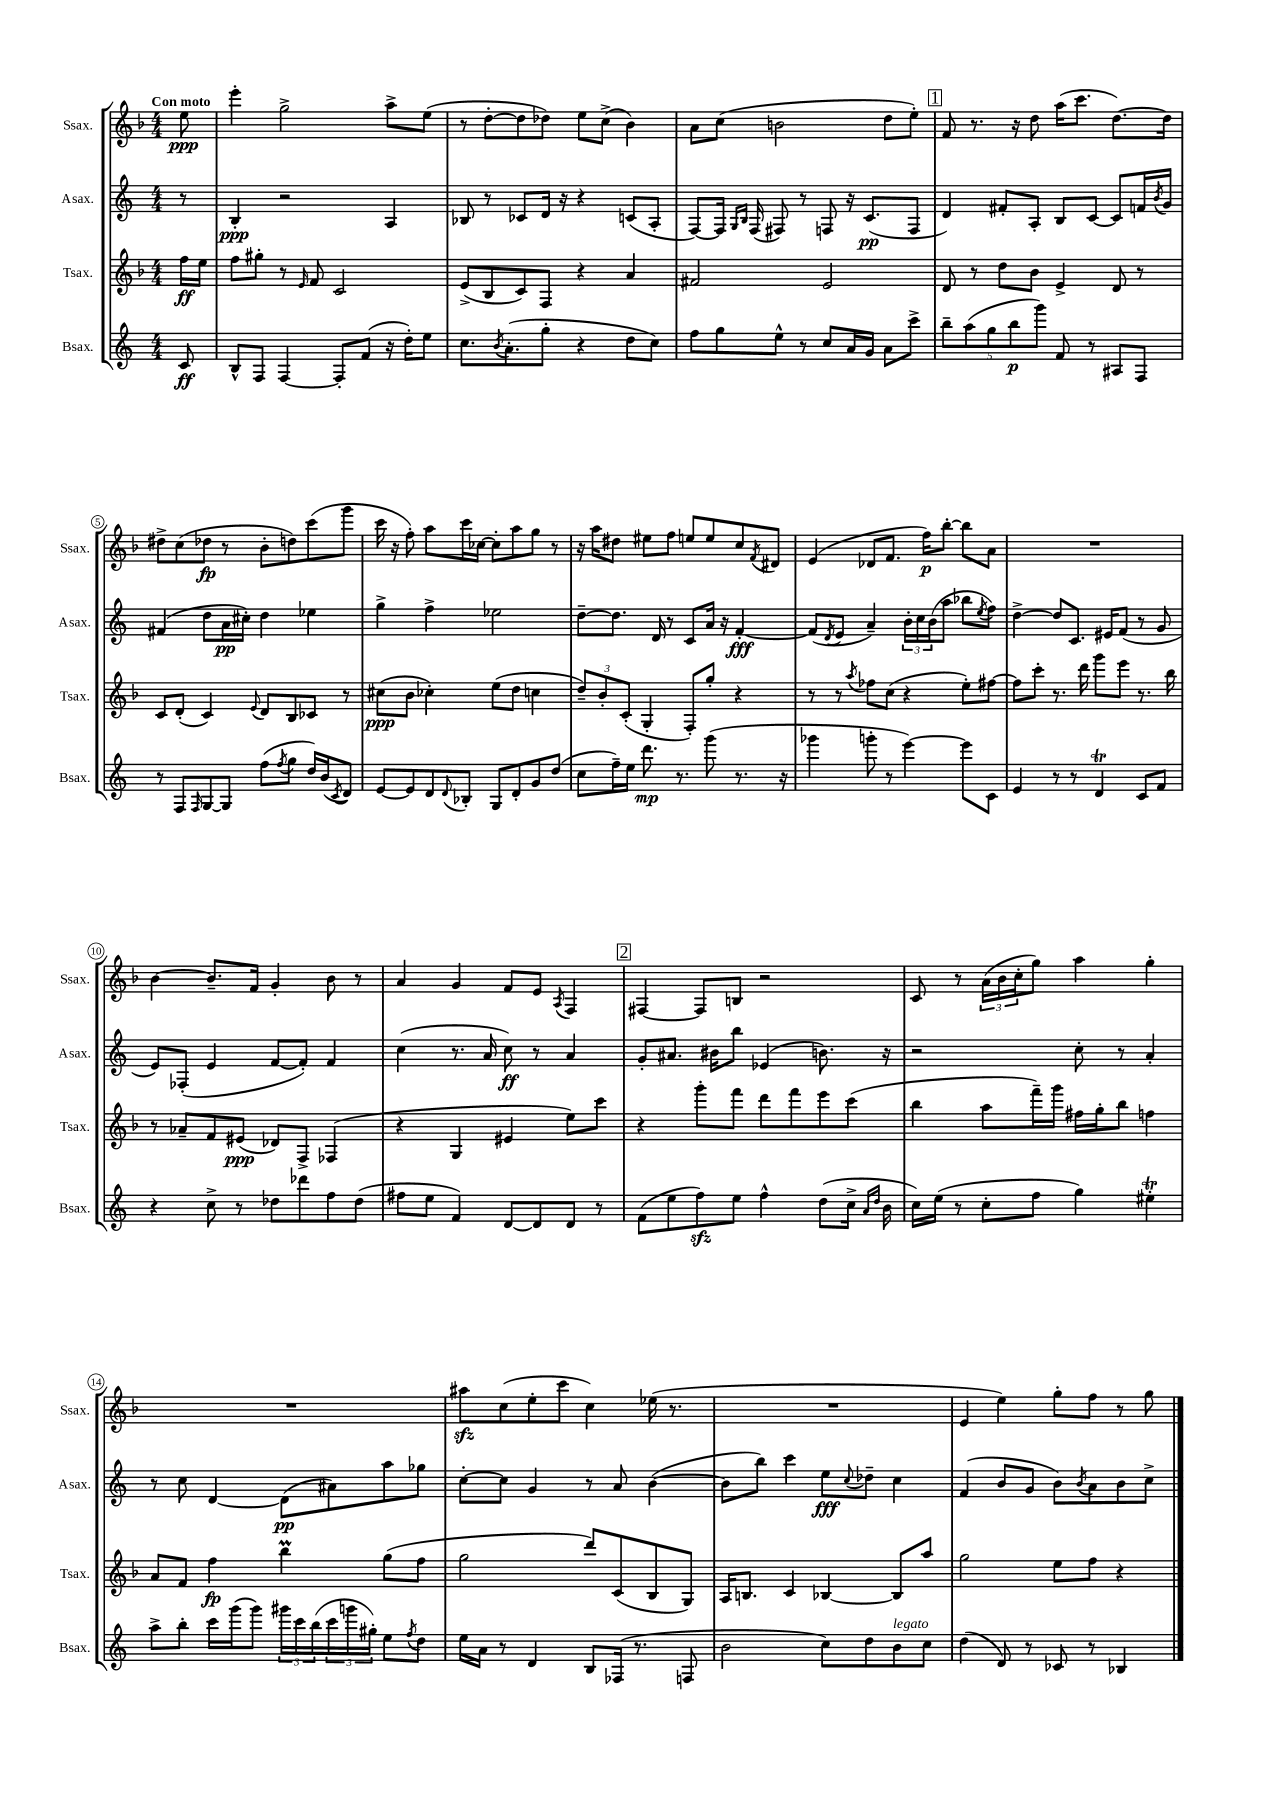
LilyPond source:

<<
\new StaffGroup <<
\new Staff = "s0" \with { instrumentName = "Ssax." shortInstrumentName = "Ssax." } {
    \clef treble \key f \major \numericTimeSignature \time 4/4 \partial 8 \tempo "Con moto"
    e''8\ppp |
    e'''4-. g''2-> a''8-> e''8( |
    r8 d''8~-. d''8 des''8) e''8 c''8->( bes'4) |
    a'8 c''8( b'2 d''8 e''8-.) |
    \mark \markup { \box "1" } f'8 r8. r16 d''8 a''16( c'''8. d''8.~) d''16 |
    dis''8-> c''8( des''8\fp r8 bes'8-. d''8) c'''8( g'''8 |
    c'''16 r16 f''8-.) a''8 c'''16 ces''16~ ces''8-. a''8 g''8 r8 |
    r16 a''16 dis''8 eis''8 f''8 e''8 e''8 c''8 \acciaccatura { f'8 } dis'8 |
    e'4( des'8 f'8. f''16\p) bes''8~-. bes''8 a'8 |
    R1 |
    bes'4~ bes'8.-- f'16 g'4-. bes'8 r8 |
    a'4 g'4 f'8 e'8 \acciaccatura { a8 } f4 |
    \mark \markup { \box "2" } fis4~ fis8 b8 r2 |
    c'8 r8 \tuplet 3/2 { a'16( bes'16 c''16-. } g''8) a''4 g''4-. |
    R1 |
    ais''8\sfz c''8( e''8-. c'''8 c''4) ees''16( r8. |
    R1 |
    e'4 e''4) g''8-. f''8 r8 g''8 \bar "|." |
}
\new Staff = "s1" \with { instrumentName = "Asax." shortInstrumentName = "Asax." } {
    \clef treble \key c \major \numericTimeSignature \time 4/4 \partial 8
    r8 |
    b4-.\ppp r2 a4 |
    bes8 r8 ces'8 d'16 r16 r4 c'8( a8-. |
    f8~) f16 \grace { g16 b16 } f16( fis8) r8 f8 r16 c'8.\pp( f8 |
    \mark \markup { \box "1" } d'4) fis'8-. a8-. b8 c'8~ c'8 f'16 \acciaccatura { b'8 } g'16 |
    fis'4( d''8 a'16\pp cis''16-.) d''4 ees''4 |
    g''4-> f''4-> ees''2 |
    d''8~-- d''8. d'16 r8 c'8 a'16 r16 f'4~-.\fff |
    f'8( \acciaccatura { d'8 } e'8 a'4--) \tuplet 3/2 { b'16-. c''16 b'16( } a''8 bes''8 \acciaccatura { e''8 } f''8) |
    d''4~-> d''8 c'8. eis'16 f'8( r8 g'8 |
    e'8) fes8-.( e'4 f'8~ f'8-.) f'4 |
    c''4( r8. a'16 c''8\ff) r8 a'4 |
    \mark \markup { \box "2" } g'8-. ais'8. bis'16 b''8 ees'4( b'8.) r16 |
    r2 c''8-. r8 a'4-. |
    r8 c''8 d'4~ d'8\pp( ais'8) a''8 ges''8 |
    c''8~-. c''8 g'4 r8 a'8 b'4~( |
    b'8 b''8) c'''4 e''8\fff \appoggiatura { c''8 } des''8-- c''4 |
    f'4( b'8 g'8 b'8) \acciaccatura { b'8 } a'8 b'8 c''8-> \bar "|." |
}
\new Staff = "s2" \with { instrumentName = "Tsax." shortInstrumentName = "Tsax." } {
    \clef treble \key f \major \numericTimeSignature \time 4/4 \partial 8
    f''16\ff e''16 |
    f''8 gis''8-. r8 \grace { e'16 } f'8 c'2 |
    e'8->( bes8 c'8) f8 r4 a'4 |
    fis'2 e'2 |
    \mark \markup { \box "1" } d'8 r8 d''8 bes'8 e'4-> d'8 r8 |
    c'8 d'8-.( c'4) \appoggiatura { e'8 } d'8 bes8 ces'8 r8 |
    cis''8\ppp( bes'8 ces''4-.) e''8( d''8 c''4 |
    \tuplet 3/2 { d''8--) bes'8-. c'8-.( } g4-. f8-.) g''8-. r4 |
    r8 r8 \acciaccatura { a''8 } fes''8 c''8( r4 e''8-.) fis''8~ |
    fis''8 c'''8-. r8. d'''16 g'''8 e'''8 r8. bes''16 |
    r8 aes'8-- f'8 eis'8\ppp( des'8) f8-> fes4( |
    r4 g4 eis'4 e''8) c'''8 |
    \mark \markup { \box "2" } r4 g'''8-. f'''8 d'''8 f'''8 e'''8 c'''8( |
    bes''4 a''8 f'''16--) g'''16 fis''16 g''16-. bes''8 f''4 |
    a'8 f'8 f''4\fp bes''4\prall g''8( f''8 |
    g''2 d'''8) c'8( bes8 g8) |
    a16 b8. c'4 bes4~ bes8 a''8 |
    g''2 e''8 f''8 r4 \bar "|." |
}
\new Staff = "s3" \with { instrumentName = "Bsax." shortInstrumentName = "Bsax." } {
    \clef treble \key c \major \numericTimeSignature \time 4/4 \partial 8
    c'8\ff |
    b8-^ f8 f4~ f8-. f'8( r16 d''16-.) e''8 |
    c''8. \acciaccatura { b'8 } a'8.-.( g''8-. r4 d''8 c''8) |
    f''8 g''8 e''8-^ r8 c''8 a'16 g'16 a'8 c'''8-> |
    \mark \markup { \box "1" } \tuplet 5/4 { b''8-- a''8( g''8 b''8\p g'''8) } f'8 r8 ais8 f8 |
    r8 f8 \grace { f16 } g8~ g8 f''8( \acciaccatura { f''8 } g''8 d''16) b'16( \acciaccatura { c'8 } d'8) |
    e'8~ e'8 d'8 \appoggiatura { d'8 } bes8-. g8 d'8-. g'8 d''8( |
    c''8 f''16--) e''16 d'''8.\mp r8. g'''8( r8. r16 |
    ges'''4 g'''8-. r8 e'''4~) e'''8 c'8 |
    e'4 r8 r8 d'4\trill c'8 f'8 |
    r4 c''8-> r8 des''8 des'''8 f''8 des''8( |
    fis''8 e''8 f'4) d'8~ d'8 d'8 r8 |
    \mark \markup { \box "2" } f'8( e''8 f''8\sfz) e''8 f''4-^ d''8( c''16-> \grace { a'16 d''16 } b'16 |
    c''16) e''16( r8 c''8-. f''8 g''4) eis''4-.\trill |
    a''8-> b''8-. c'''16 g'''16( g'''8) \tuplet 3/2 { gis'''16 c'''16 b''16( } \tuplet 3/2 { c'''16 g'''16 gis''16-.) } e''8 \acciaccatura { f''8 } d''8 |
    e''16 a'16 r8 d'4 b8 fes16( r8. f8 |
    b'2 c''8) d''8 b'8^\markup { \italic "legato" } c''8 |
    d''4( d'8) r8 ces'8 r8 bes4 \bar "|." |
}
>>
>>
\layout { \context { \Score \override BarNumber.stencil = #(make-stencil-circler 0.1 0.3 ly:text-interface::print) } }
